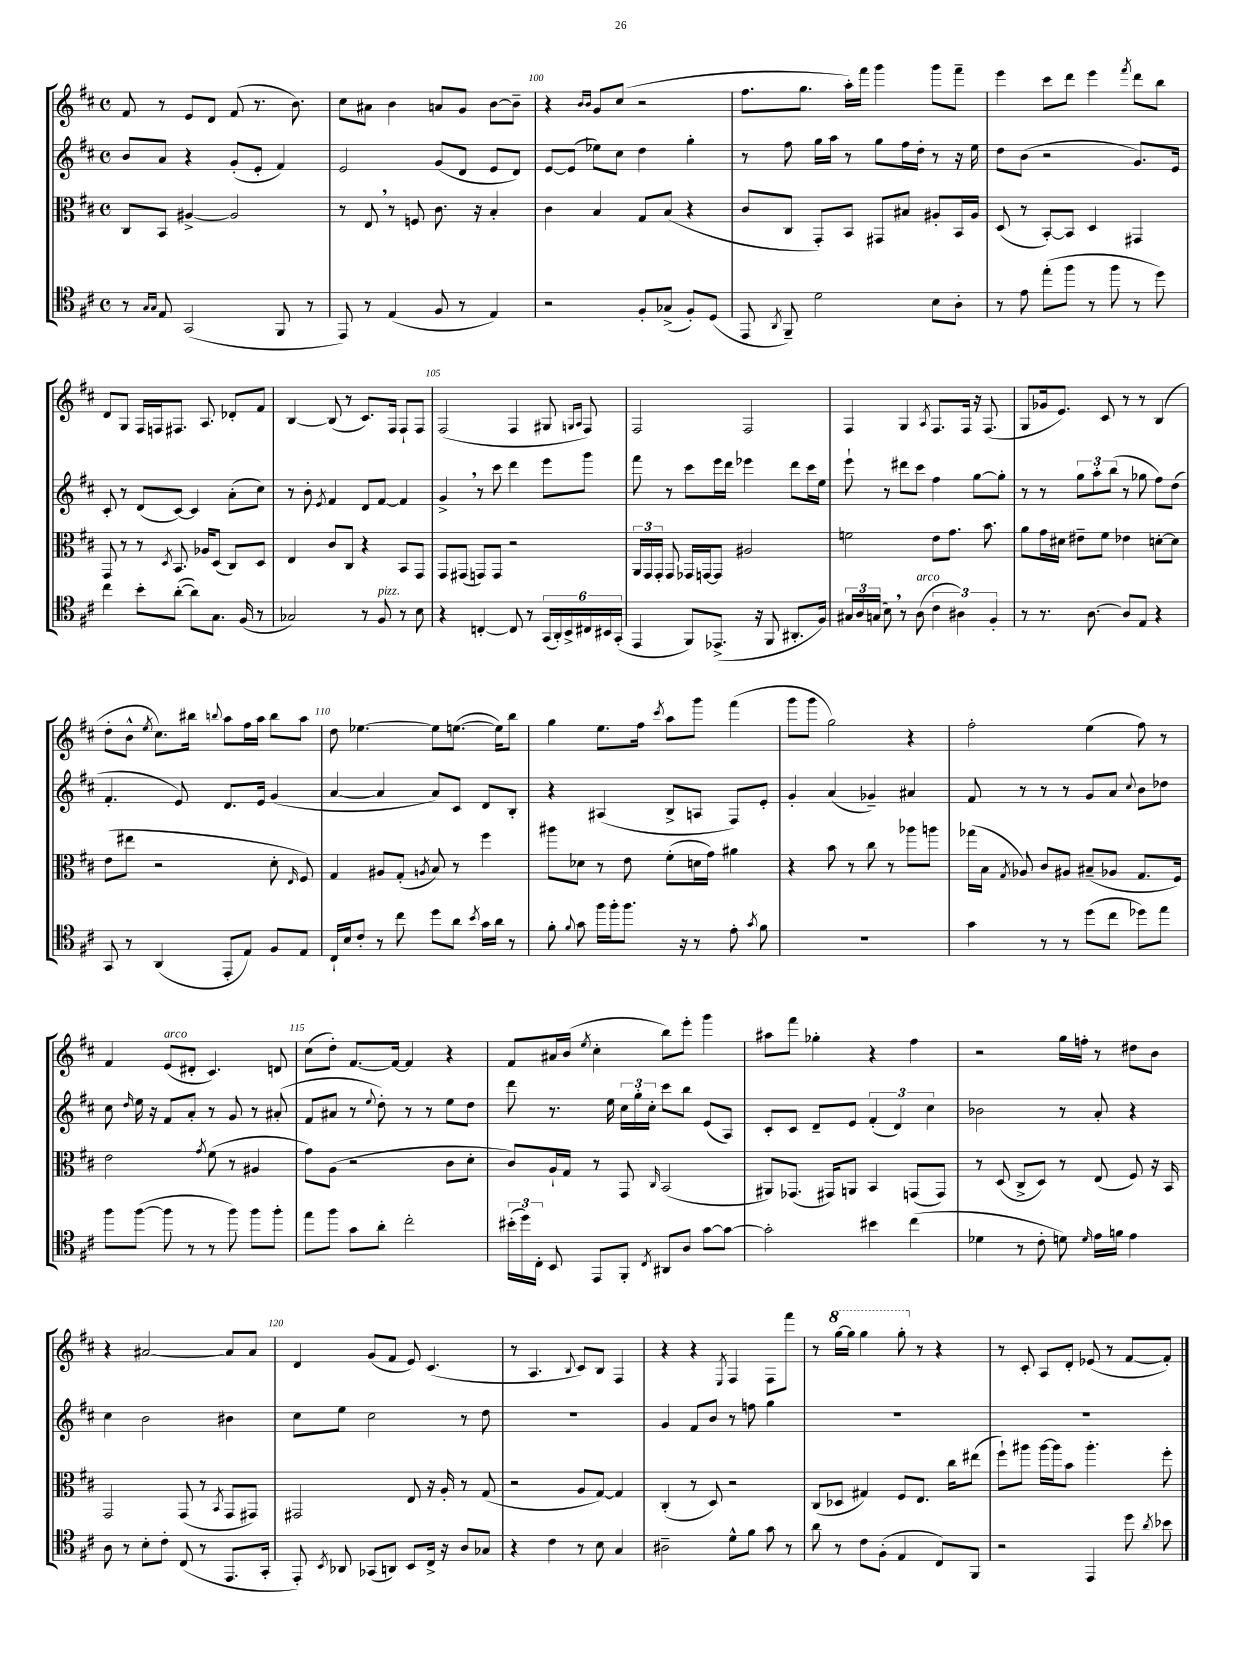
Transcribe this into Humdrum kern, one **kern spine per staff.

**kern	**kern	**kern	**kern
*part4	*part3	*part2	*part1
*staff4	*staff3	*staff2	*staff1
*clefC4	*clefC3	*clefG2	*clefG2
*k[f#c#]	*k[f#c#]	*k[f#c#]	*k[f#c#]
*M4/4	*M4/4	*M4/4	*M4/4
*met(c)	*met(c)	*met(c)	*met(c)
=98	=98	=98	=98
8r	8C#/L	8b/L	8f#/
16qqG/LL	.	.	.
16qqG/JJ	.	.	.
8E/	8BB/J	8a/J	8r
(2GG/	[4A#X^/	4r	8e/L
.	.	.	8d/J
.	2A#/]	(8g'/L	(8f#/
.	.	8e'/J	8.r
8FF#/	.	4f#/)	.
.	.	.	8.b\)
8r	.	.	.
=99	=99	=99	=99
8EE/)	8r	2e/	8cc#\L
8r	8E,/	.	8a#X\J
(4E/	8r	.	4b\
.	8Fn/	.	.
8F#/	8.c#\	(8g/L	8an/L
8r	.	8d/J	8g/J
.	16r	.	.
4E/)	4B'/	8e/L	[8b\L
.	.	8d/J)	8b~\J]
=100	=100	=100	=100
2r	4c#\	[8e/L	4r
.	.	(8e/J]	.
.	.	.	16qqb/LL
.	.	.	16qqb/JJ
.	4B/	8ee-X\L)	8g/L
.	.	8cc#\J	(8cc#/J
8F#'/L	8G/L	4dd\	2r
(8G-X^/J	(8B/J	.	.
8F#'/L)	4r	4gg'\	.
(8D/J	.	.	.
=101	=101	=101	=101
8EE/	8c#/L	8r	8.ff#\L
8qAA/	.	.	.
8FF#~/)	8C#/J	8ff#\	.
.	.	.	8.gg\J
2d\	8GG'/L)	16gg\LL	.
.	.	16aa\JJ	.
.	8BB/J	8r	16aa'\LL)
.	.	.	16fff#\JJ
.	8GG#X/L	8gg\L	4ggg\
.	8B#X/J	16ff#\L	.
.	.	16dd'\JJ	.
8B\L	8A#X'/L	8r	8ggg\L
8A'\J	16BB/L	16r	8fff#~\J
.	16A#/JJ	16ee\	.
=102	=102	=102	=102
8r	(8D/	8dd\L	4eee\
8e\	8r	(8b\J	.
(8ee'\L	[8BB'/L)	2r	8ccc#\L
8ff#\J	8BB/J]	.	8ddd\J
8r	4D/	.	4eee\
8ff#\	.	.	.
.	.	.	8qfff#/
8r	4GG#X/	8.g/L)	8ddd\L
8dd\)	.	.	8bb\J
.	.	16e/Jk	.
!!LO:LB:g=z
=103	=103	=103	=103
4cc#\	8GG/	8c#'/	8d/L
.	8r	8r	8G/J
8b'\L	8r	(8d/L	16F#/LL
.	.	.	16Fn/J
.	8qD/	.	.
([8a'\J	8.BB/	[8c#/J)	8.F#X/J
8a\L])	.	4c#/]	.
.	16A-X/KL	.	8.A/
8.G\J	(8D/J	.	.
.	8C#/L)	(8a'\L	8d-X'/L
(16F#/	.	.	.
8r	8D/J	8cc#\J)	8f#/J
=104	=104	=104	=104
2G-X/)	4E/	8r	[4B/
.	.	8b'\	.
.	.	8qe/	.
.	8c#/L	4f#/	(8B/]
.	8C#/J	.	8r
8r	4r	8d/L	8.c#/L)
!LO:TX:a:i:t=pizz.	!	!	!
8F#/	.	[8f#/J	.
.	.	.	16F#/Jk
8r	8BB/L	4f#/]	8F#`/L
8B\	8GG/J	.	8F#/J
=105	=105	=105	=105
4r	8GG/L	4g^,/	(2F#/
.	(8GG#X/J	.	.
[4Cn'/	8GGn/L)	8r	.
.	8GG/J	8ccc#\	.
8C/]	2r	4ddd\	4F#/
8r	.	.	.
(24GG/LL	.	8eee\L	8G#X/
24AA'/)	.	.	.
24BB^/	.	.	.
.	.	.	16qqGn/LL
.	.	.	16qqA/JJ
24C#X/	.	8ggg\J	8F#/)
24BB#X/	.	.	.
(24GG'/JJ	.	.	.
=106	=106	=106	=106
4EE/	24AA/LL	8fff#\	2F#/
.	24GG/	.	.
.	24GG'/JJ	.	.
.	8GG/	8r	.
8FF#/L)	16GG-X/LL	8ccc#\L	.
.	[16GGn/J	.	.
(8.EE-X^/J	8GG/J]	16eee\L	.
.	.	16ddd\JJ	.
.	2A#X/	4eee-X\	2F#/
16r	.	.	.
8FF#/	.	.	.
8.AA#X'/L	.	8ddd\L	.
.	.	16ccc#\L	.
16F#/Jk)	.	16ee\JJ	.
=107	=107	=107	=107
24G#X/LL	2fn\	8eee`\	4F#/
24A/	.	.	.
(24Gn/JJ	.	.	.
8B,\)	.	8r	.
8r	.	8ddd#X\L	4G/
!LO:TX:a:i:t=arco	!	!	!
(8A\	.	8ccc#\J	.
.	.	.	8qA/
6c#\	8e\L	4ff#\	8.F#/L
.	8.g\J	.	.
6A#X\)	.	.	.
.	.	.	16F#/Jk
.	.	[8gg\L	16r
.	8.b\	.	(8.F#/
6F#'/	.	.	.
.	.	8gg'\J]	.
=108	=108	=108	=108
8r	8a\L	8r	8G/L
8.r	16g\L	8r	16g-X/k
.	16d#X\JJ	.	8.e/J)
.	8e#X~\L	12gg\L	.
[8.A\	.	.	.
.	.	12aa'\	.
.	8f#\J	.	8c#/
.	.	(12bb\J	.
8A/L]	4e-X\	8r	8r
8E/J	.	8gg-X\	8r
4r	[8dn'\L	8ff#\L)	(4B/
.	8d\J]	(8dd\J	.
!!LO:LB:g=z
=109	=109	=109	=109
8GG/	(8e\L	4.f#'/	8dd'\L
8r	8ee#X\J	.	8b^^\J
.	.	.	8qee/
(4AA/	2r	.	8.cc#\L)
.	.	8e/)	.
.	.	.	16bb#X\Jk
.	.	.	8qqbbn/
8EE'/L	.	8.d/L	8aa\L
8E/J)	.	.	16ff#\L
.	.	16e/Jk	16aa\JJ
8F#/L	8d'\	(4g/	8bb\L
.	16qqE/	.	.
8E/J	8F#/)	.	8aa\J
=110	=110	=110	=110
16C#`/LL	4G/	[4a/	8dd\
16B/J	.	.	.
8c#'/J	.	.	[4.ee-X\
8r	8A#X/L	4a/]	.
8cc#\	(8G'/J	.	.
.	8qAn/	.	.
8dd\L	8B/)	8a/L)	8ee-\L]
8a\J	8r	8c#/J	([8.een\J
8qb/	.	.	.
16g\LL	4ff#\	8d/L	.
16a\JJ	.	.	16ee\KL])
8r	.	8B'/J	8bb\J
=111	=111	=111	=111
8f#'\	8aa#X\L	4r	4gg\
8qqf#/	.	.	.
8g\	8d-X\J	.	.
16ff#\LL	8r	(4A#X/	8.ee\L
16ff#'\J	.	.	.
8.ff#\J	8e\	.	.
.	.	.	16ff#\Jk
.	.	.	8qccc#/
.	(8f#'\L	8B^/L	8aa\L
16r	.	.	.
8r	16dn\L	8An/J	8ggg\J
.	16g\JJ)	.	.
8e'\	4a#X\	8F#/L)	(4fff#\
8qg/	.	.	.
8f#\	.	8e'/J	.
=112	=112	=112	=112
1r	4r	4g'/	8ggg\L
.	.	.	8ggg\J
.	8b\	(4a/	2gg\)
.	8r	.	.
.	8cc#\	4g-X~/)	.
.	8r	.	.
.	8aa-X\L	4a#X/	4r
.	8aan\J	.	.
=113	=113	=113	=113
4g\	(16gg-X\LL	8f#/	2ff#'\
.	16B\JJ	.	.
.	8qG/	.	.
.	8A-X/)	8r	.
8r	8c#/L	8r	.
8r	8A#X/J	8r	.
(8dd\L	(8B#X~/L	8g/L	(4ee\
8cc#\J	8A-X/J	8a/J	.
.	.	8qqcc#/	.
8dd-X\L)	8.G/L	8b\L	8ff#\)
8ee\J	.	8dd-X\J	8r
.	16F#/Jk)	.	.
!!LO:LB:g=z
=114	=114	=114	=114
8ff#\L	2e\	8cc#\	4f#/
.	.	16qqdd/	.
([8ff#\J	.	16ee\	.
.	.	16r	.
!	!	!	!LO:TX:a:i:t=arco
8ff#\]	.	8f#/L	(8e/L
8r	.	8a'/J	8d#X'/J
.	8qg/	.	.
8r	(8f#\	8r	4.c#/)
8ff#\)	8r	8g/	.
8ff#\L	4A#X/	8r	.
8ff#'\J	.	(8a#X'/	8dn/
=115	=115	=115	=115
8ee\L	8g\L)	8f#/L	(8cc#\L
8ff#\J	(8A\J	8a#X/J	8dd'\J)
8g\L	2r	8r	[8.f#/L
.	.	8qqee/	.
8a'\J	.	8dd'\)	.
.	.	.	16f#/Jk_
2cc#'\	.	8r	4f#/]
.	.	8r	.
.	8c#\L	8ee\L	4r
.	8d'\J	8dd\J	.
=116	=116	=116	=116
(24b#X'\LL	8c#/L)	8ddd\	8f#/L
24dd\)	.	.	.
24C#'\JJ	.	.	.
8BB/	16A`/L	8.r	16a#X/L
.	16G/JJ	.	(16b/JJ
.	.	.	8qee/
8EE/L	8r	.	4cc#'\
.	.	16ee\	.
8FF#'/J	8GG/	24cc#\LL	.
.	.	24gg'\	.
.	.	24cc#'\JJ	.
8qC#/	16qqC#/	.	.
8AA#X/L	(2BB/	8ccc#\L	8bb\L)
8A/J	.	8bb\J	8eee'\J
[8g\L	.	(8e/L	4ggg\
8g\J_	.	8A/J)	.
=117	=117	=117	=117
2g'\]	8AA#X/L)	8c#'/L	8aa#X\L
.	(8.GG-X/J	8c#/J	8fff#\J
.	.	8d~/L	4gg-X'\
.	16GG#X/KL)	.	.
.	8AAn/J	8e/J	.
4b#X\	4BB/	(6f#'/	4r
.	.	6d/)	.
(4cc#\	(8GGn/L	.	4ff#\
.	.	6cc#\	.
.	8GG/J)	.	.
=118	=118	=118	=118
4d-X\	8r	2b-X\	2r
.	(8D/	.	.
8r	8C#^/L	.	.
8c#'\	8D/J)	.	.
8dn\)	8r	8r	16gg\LL
.	.	.	16ffn'\JJ
16qqd/	.	.	.
16e\LL	(8E/	8a'/	8r
16fn\JJ	.	.	.
4e\	8F#/)	4r	8dd#X\L
.	16r	.	8b\J
.	16BB/	.	.
!!LO:LB:g=z
=119	=119	=119	=119
8A\	2GG/	4cc#\	4r
8r	.	.	.
8B'\L	.	2b\	[2a#X/
8c#'\J	.	.	.
(8C#/	(8GG/	.	.
8r	8r	.	.
.	8qBB/	.	.
8.EE/L	8GG/L	4b#X\	8a#/L]
.	8GG#X/J)	.	8a#/J
16GG'/Jk	.	.	.
=120	=120	=120	=120
8EE'/)	2GG#X/	8cc#\L	4d/
8qBB/	.	.	.
8AA-X/	.	8ee\J	.
(8GG-X/L	.	2cc#\	(8g/L
8AAn/J)	.	.	8f#/J
8BB/L	8E/	.	8e/)
16C#^/Jk	16r	.	(4.c#/
16r	16A'/	.	.
8A/L	8r	8r	.
8G-X/J	(8G/	8dd\	.
=121	=121	=121	=121
4r	2r	1r	8r
.	.	.	4.A/
4c#\	.	.	.
.	.	.	8qqB/
8r	8A/L	.	8c#/L)
8B\	[8G/J)	.	8B/J
4G/	4G/]	.	4F#/
=122	=122	=122	=122
2A#X~\	(4C#'/	4g/	4r
.	8r	8f#/L	4r
.	8D/)	8b/J	.
.	.	.	8qE/
8d^^\L	2r	8r	4F#/
8f#\J	.	8ffn\	.
8g\	.	4gg\	8F#\L
8r	.	.	8fff#\J
=123	=123	=123	=123
8a\	(8C#/L	1r	8r
*	*	*	*8va
8r	8D-X/J	.	[16ggg\LL
.	.	.	16ggg\JJ]
8c#\L	4G#X/)	.	4ggg\
(8F#'\J	.	.	.
4E/	8F#/L	.	8ggg'\
*	*	*	*X8va
.	8.E/J	.	8r
8C#/L)	.	.	4r
.	16cc#\KL	.	.
8FF#/J	(8ee#X\J	.	.
=124	=124	=124	=124
2r	8ff#`\L)	1r	8r
.	8aa#X\J	.	8c#'/
.	[16aa#\LL	.	8A/L
.	16aa#\J]	.	.
.	8b\J	.	8d'/J
4EE/	4.aa#'\	.	(8e-X/
.	.	.	8r
8dd\	.	.	[8f#/L
8qa/	.	.	.
8b-X\	8ff#'\	.	8f#'/J])
==	==	==	==
*-	*-	*-	*-
